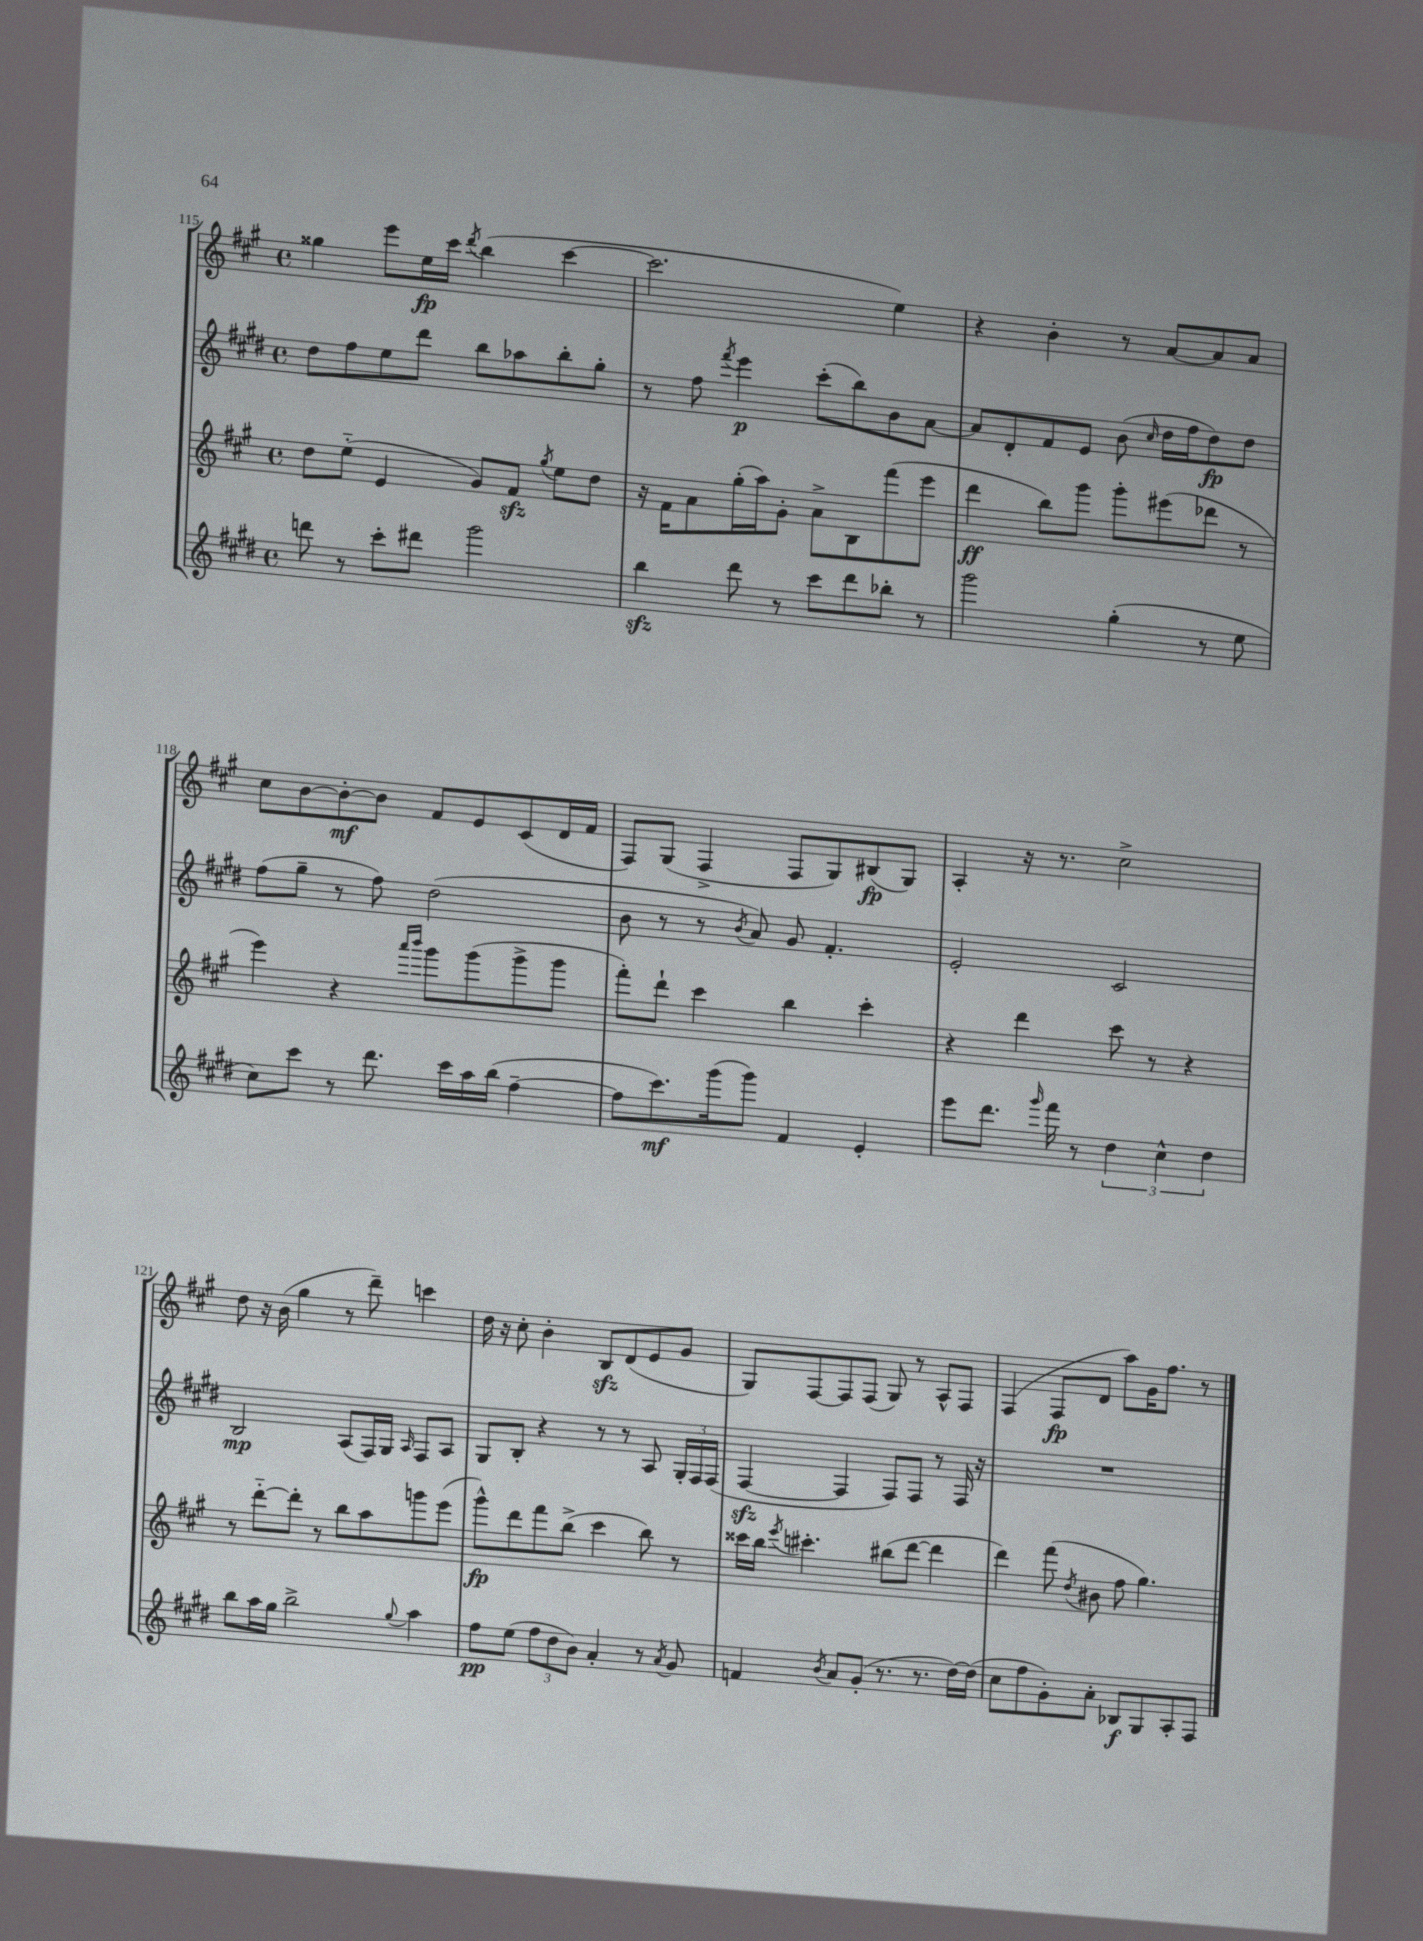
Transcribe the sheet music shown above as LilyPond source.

<<
\new StaffGroup <<
\new Staff = "s0" {
    \clef treble \key a \major \defaultTimeSignature \time 4/4
    \autoBeamOff gisis''4 e'''8[ e''16\fp cis'''16] \acciaccatura { d'''8 } b''4( cis'''4~ |
    cis'''2. e''4) |
    r4 b'4-. r8 a'8[~ a'8 a'8] |
    cis''8[ b'8~ b'8~-.\mf b'8] fis'8[ e'8 cis'8( d'16 fis'16] |
    fis8[) gis8]( fis4-> fis8[ gis8) bis8\fp( gis8]) |
    a4-. r16 r8. cis''2-> |
    d''8 r16 b'16( gis''4 r8 d'''8--) c'''4 |
    d''16 r16 cis''8-. b'4-. b8[\sfz d'8( e'8 gis'8] |
    gis8[) fis8~ fis8 fis8]( gis8) r8 a8[-^ fis8] |
    fis4( fis8[\fp d'8] a''8[) gis'16 fis''8.] r8 \bar "|." |
}
\new Staff = "s1" {
    \clef treble \key e \major \defaultTimeSignature \time 4/4
    \autoBeamOff dis''8[ fis''8 e''8 dis'''8] b''8[ aes''8 b''8-. gis''8]-. |
    r8 fis''8 \acciaccatura { fis'''8 } e'''4\p cis'''8[-.( b''8) b'8 a'8]~ |
    a'8[ dis'8-. fis'8 e'8] b'8( \grace { cis''16 } dis''16[ fis''16 dis''8\fp) dis''8] |
    fis''8[( gis''8]-- r8 fis''8) dis''2( |
    b'8 r8 r8 \acciaccatura { b'8 } a'8) gis'8 fis'4.-. |
    e'2-. cis'2 |
    b2\mp a8[( fis16) gis16] \grace { a16 } fis8[ a8] |
    gis8[ b8]-. r4 r8 r8 a8 \tuplet 3/2 { gis16[-. fis16 fis16]( } |
    fis4~\sfz fis4 fis8[) fis8] r8 fis16 r16 |
    R1 \bar "|." |
}
\new Staff = "s2" {
    \clef treble \key a \major \defaultTimeSignature \time 4/4
    \autoBeamOff d''8[ e''8]-_( e'4 gis'8[) fis'8]\sfz \acciaccatura { gis''8 } e''8[ d''8] |
    r16 fis'16[ a'8 gis''16-.( a''16) gis'8]-. a'8[-> b8 fis'''8( e'''8] |
    d'''4\ff b''8[) gis'''8] gis'''8[-. eis'''8( des'''8] r8 |
    e'''4) r4 \grace { a'''16[ b'''16] } gis'''8[ gis'''8( gis'''8-> gis'''8] |
    fis'''8[-.) d'''8]-! cis'''4 b''4 cis'''4-. |
    r4 d'''4 cis'''8 r8 r4 |
    r8 d'''8[~-_ d'''8]-. r8 b''8[ a''8 g'''8 e'''8]( |
    gis'''8[-^\fp) d'''8 fis'''8 b''8]->( cis'''4 b''8) r8 |
    cisis'''16[ b''16] \acciaccatura { e'''8 } cis'''4.-. bis''8[( d'''8]~ d'''4 |
    d'''4) fis'''8( \acciaccatura { d''8 } bis'8 fis''8 gis''4.) \bar "|." |
}
\new Staff = "s3" {
    \clef treble \key e \major \defaultTimeSignature \time 4/4
    \autoBeamOff d'''8 r8 cis'''8[-. dis'''8] gis'''2 |
    b''4\sfz dis'''8 r8 cis'''8[ dis'''8 bes''8]-. r8 |
    gis'''2 gis''4-.( r8 e''8 |
    cis''8[) cis'''8] r8 dis'''8. cis'''16[ a''16 b''16]( fis''4~-- |
    fis''8[ cis'''8.\mf) gis'''16( gis'''8]) fis'4 e'4-. |
    e'''8[ dis'''8.] \grace { gis'''16 } fis'''16 r8 \tuplet 3/2 { dis''4 cis''4-^ dis''4 } |
    b''8[ a''16 gis''16] b''2-> \appoggiatura { gis''8 } a''4 |
    fis''8[\pp e''8]( \tuplet 3/2 { fis''8[ dis''8 b'8]) } a'4-. r8 \acciaccatura { a'8 } gis'8 |
    f'4 \acciaccatura { b'8 } a'8[ gis'8]-.( r8. r8. dis''16[~) dis''16]( |
    cis''8[ fis''8 gis'8-.) a'8]-. bes8[\f gis8 a8-. fis8] \bar "|." |
}
>>
>>
\layout { \context { \Score currentBarNumber = #115 } }
